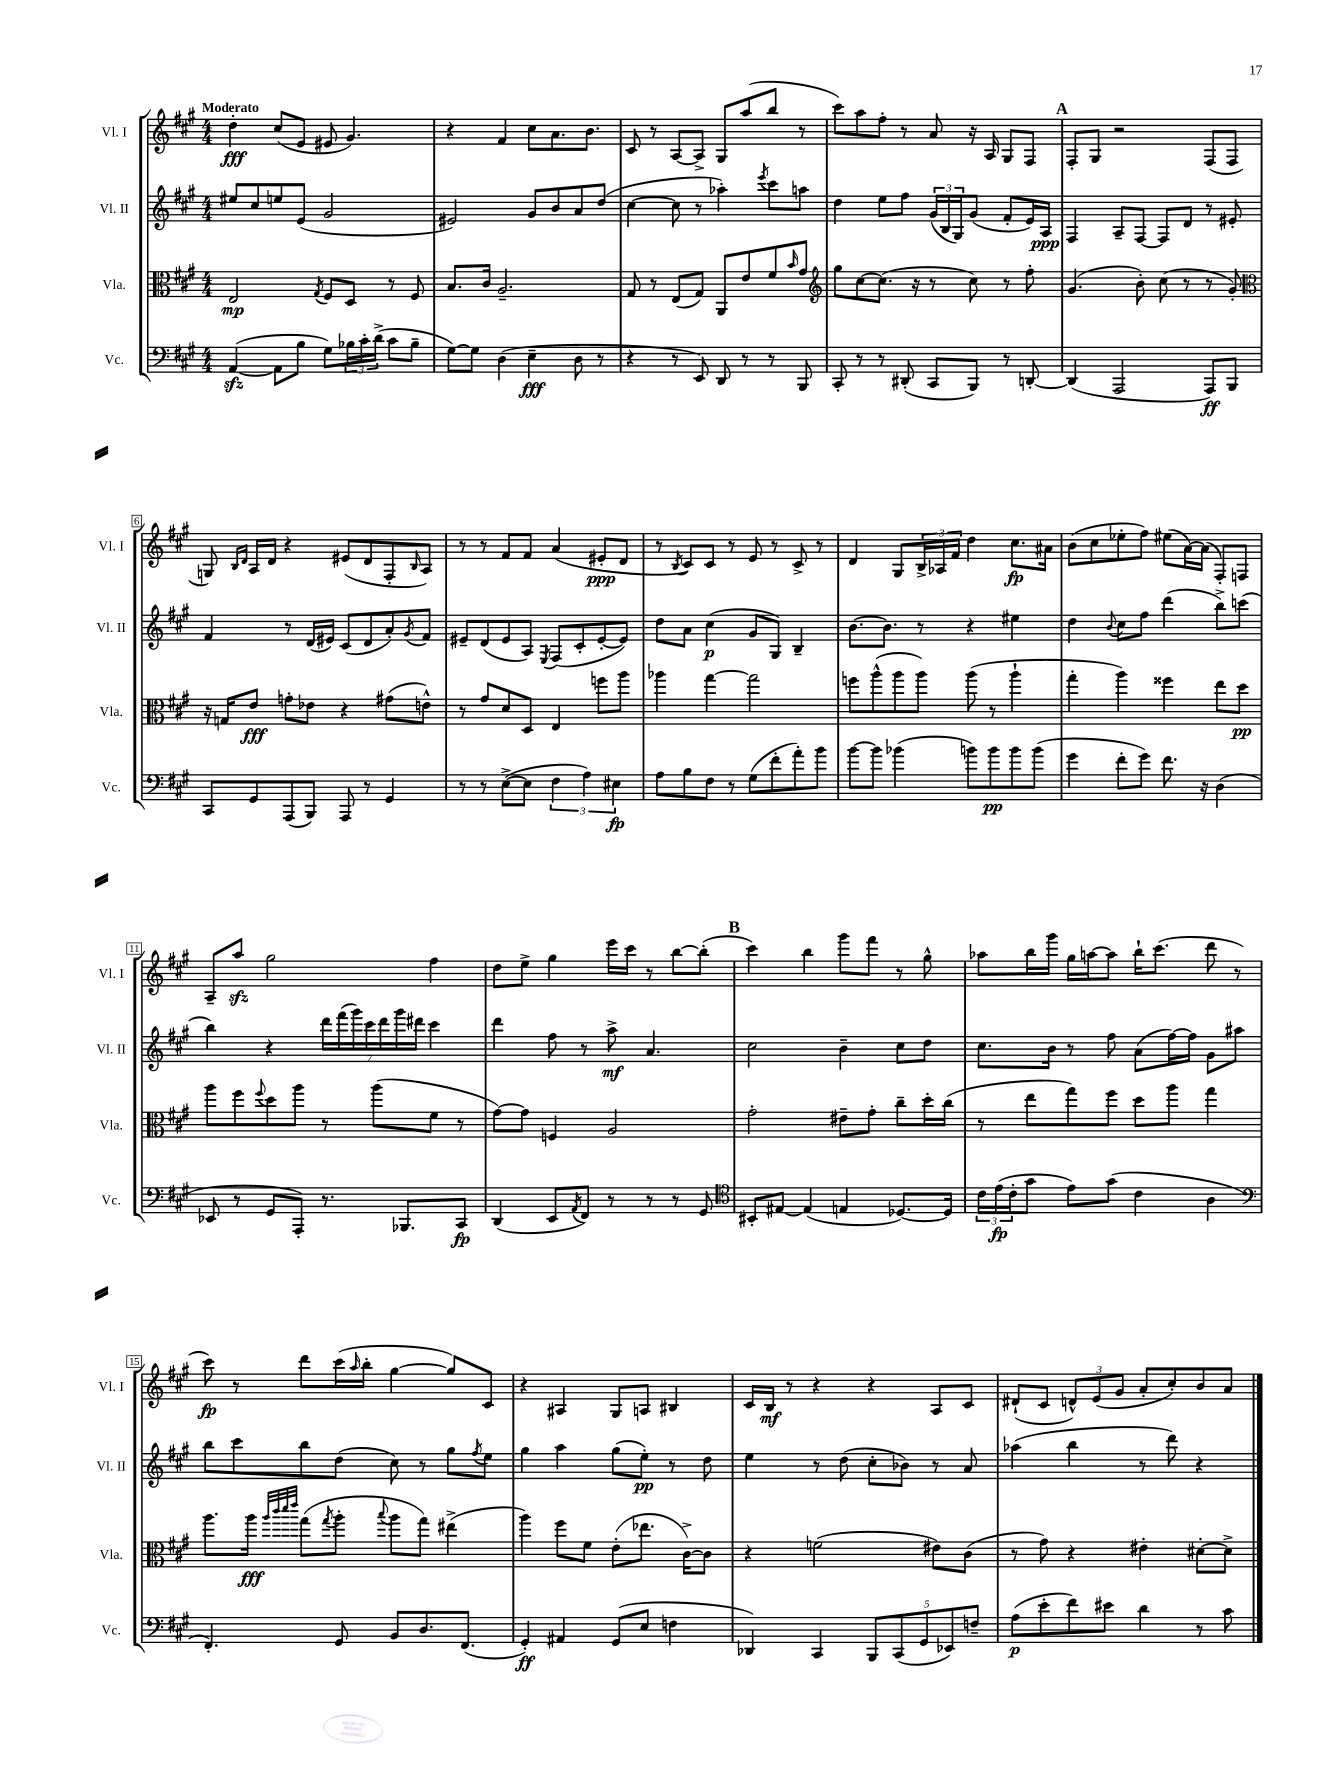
<<
\new StaffGroup <<
\new Staff = "s0" \with { instrumentName = "Vl. I" shortInstrumentName = "Vl. I" } {
    \clef treble \key a \major \numericTimeSignature \time 4/4 \tempo "Moderato"
    d''4-.\fff cis''8( e'8 eis'8 gis'4.) |
    r4 fis'4 cis''8 a'8. b'8. |
    cis'8 r8 a8~ a8-> gis8 a''8( b''8 r8 |
    cis'''8) a''8 fis''8-. r8 a'8 r16 a16 gis8 fis8 |
    \mark \markup { \bold "A" } fis8-. gis8 r2 fis8( fis8 |
    g8) \grace { b16 d'16 } a16 d'16 r4 eis'8( d'8 fis8-. \grace { b16 } a8) |
    r8 r8 fis'8 fis'8 a'4( eis'8-.\ppp d'8 |
    r8 \acciaccatura { b8 } cis'8) cis'8 r8 e'8 r8 cis'8-> r8 |
    d'4 gis8 \tuplet 3/2 { b16-> aes16 fis'16 } d''4 cis''8.\fp ais'16 |
    b'8( cis''8 ees''8-. fis''8) eis''8( a'16~) a'16( fis8-.) f8 |
    a8-- a''8\sfz gis''2 fis''4 |
    d''8 e''8-> gis''4 e'''16 cis'''16 r8 b''8~ b''8-.( |
    \mark \markup { \bold "B" } cis'''4) b''4 gis'''8 fis'''8 r8 gis''8-^ |
    aes''8 b''16 gis'''16 gis''16 a''16~ a''8 b''16-! cis'''8.( d'''8 r8 |
    cis'''8\fp) r8 d'''8 cis'''16( \grace { a''16 } b''16-. gis''4~ gis''8) cis'8 |
    r4 ais4 gis8 a8 bis4 |
    cis'16 b16\mf r8 r4 r4 a8 cis'8 |
    dis'8-!( cis'8 \tuplet 3/2 { d'8-^) e'8( gis'8 } a'8-. cis''8-.) b'8 a'8 \bar "|." |
}
\new Staff = "s1" \with { instrumentName = "Vl. II" shortInstrumentName = "Vl. II" } {
    \clef treble \key a \major \numericTimeSignature \time 4/4
    eis''8 cis''8 e''8 e'8( gis'2 |
    eis'2) gis'8 b'8 a'8 d''8( |
    cis''4~ cis''8 r8 aes''4-.) \acciaccatura { e'''8 } cis'''8 a''8 |
    d''4 e''8 fis''8 \tuplet 3/2 { gis'16( b16 gis16) } gis'8( fis'8-. e'16) a16\ppp |
    \mark \markup { \bold "A" } fis4 a8-- fis8~ fis8 d'8 r8 eis'8-. |
    fis'4 r8 d'16( eis'16) cis'8( d'8 a'8-.) \acciaccatura { gis'8 } fis'8 |
    eis'8-- d'8( eis'8 a8) \acciaccatura { e8 } fis8( cis'8-. eis'8~-. eis'8) |
    d''8 a'8 cis''4\p( gis'8 gis8) b4-- |
    b'8.~ b'8. r8 r4 eis''4 |
    d''4 \appoggiatura { b'8 } cis''8 fis''8 d'''4( b''8->) c'''8( |
    b''4) r4 \tuplet 7/4 { d'''16 fis'''16( gis'''16) cis'''16 d'''16 gis'''16 dis'''16 } cis'''4 |
    d'''4 fis''8 r8 a''8->\mf a'4. |
    \mark \markup { \bold "B" } cis''2 b'4-- cis''8 d''8 |
    cis''8. b'16 r8 fis''8 a'8( fis''16~) fis''16 gis'8 ais''8 |
    b''8 cis'''8 b''8 d''8( cis''8) r8 gis''8 \acciaccatura { fis''8 } e''8 |
    gis''4 a''4 gis''8( e''8-.\pp) r8 d''8 |
    e''4 r8 d''8( cis''8-. bes'8) r8 a'8 |
    aes''4( b''4 r8 d'''8) r4 \bar "|." |
}
\new Staff = "s2" \with { instrumentName = "Vla." shortInstrumentName = "Vla." } {
    \clef alto \key a \major \numericTimeSignature \time 4/4
    e2\mp \acciaccatura { gis8 } fis8 d8 r8 fis8 |
    b8. cis'16 a2.-- |
    gis8 r8 e8( gis8) a,8 e'8 fis'8 \grace { b'16 } gis'8 |
    \clef treble gis''8 cis''8~ cis''8.( r16 r8 cis''8) r8 fis''8-. |
    \mark \markup { \bold "A" } gis'4.( b'8-.) cis''8( r8 r8 gis'8-.) |
    \clef alto r16 g16 e'8\fff g'8-. ees'8 r4 gis'8( e'8-^) |
    r8 gis'8 d'8 d8 e4 f''8 a''8 |
    aes''4 gis''4~ gis''2 |
    f''8 a''8-^( a''8 a''8) a''8( r8 a''4-! |
    gis''4-. a''4) fisis''4 e''8 d''8\pp |
    a''8 fis''8 \appoggiatura { fis''8 } d''8 a''8 r8 a''8( fis'8 r8 |
    gis'8~) gis'8 f4 a2 |
    \mark \markup { \bold "B" } gis'2-. eis'8-- gis'8-. cis''8-- d''16-. cis''16( |
    r8 e''8 gis''8) fis''8 d''8 a''8 gis''4 |
    a''8. a''16\fff \grace { a''32 cis'''32 d'''32 e'''32 } gis''8( \acciaccatura { gis''8 } a''8-. \appoggiatura { b''8 } a''8 gis''8) eis''4->( |
    a''4) fis''8 fis'8 e'8-.( ees''8. cis'16~->) cis'8 |
    r4 f'2( eis'8) cis'8( |
    r8 gis'8) r4 eis'4-. dis'8~-. dis'8-> \bar "|." |
}
\new Staff = "s3" \with { instrumentName = "Vc." shortInstrumentName = "Vc." } {
    \clef bass \key a \major \numericTimeSignature \time 4/4
    a,4~\sfz( a,8 b8 gis8) \tuplet 3/2 { bes16 cis'16-. d'16->( } cis'8 bes8-- |
    gis8~) gis8 d4( e4--\fff d8 r8 |
    r4 r8 e,8) d,8 r8 r8 b,,8 |
    cis,8-. r8 r8 dis,8-.( cis,8 b,,8) r8 d,8~-. |
    \mark \markup { \bold "A" } d,4( a,,2 a,,8\ff) b,,8 |
    cis,8 gis,8 a,,8( b,,8) a,,8 r8 gis,4 |
    r8 r8 e8~->( e8 \tuplet 3/2 { fis4 a4) eis4\fp } |
    a8 b8 fis8 r8 gis8( fis'8-. a'8-.) b'8 |
    b'8~ b'8 bes'4( b'8) b'8\pp b'8 b'8( |
    gis'4 fis'8-. gis'8) fis'8. r16 d4( |
    ees,8 r8 gis,8 a,,8-.) r8. bes,,8. cis,8\fp |
    d,4( e,8 \acciaccatura { a,8 } fis,8) r8 r8 r8 gis,8 |
    \mark \markup { \bold "B" } \clef tenor bis,8-. eis8~ eis4( e4 des8.~) des16 |
    \tuplet 3/2 { cis'16 e'16\fp( cis'16-. } gis'8 e'8) gis'8( cis'4 a4 |
    \clef bass fis,4.-.) gis,8 b,8 d8. fis,8.( |
    gis,4-.\ff) ais,4 gis,8( e8 f4 |
    des,4) cis,4 \tuplet 5/4 { b,,8 cis,8( gis,8 ees,8) f8-- } |
    a8\p( e'8-. fis'8) eis'8 d'4 r8 cis'8 \bar "|." |
}
>>
>>
\layout { \context { \Score \override BarNumber.stencil = #(make-stencil-boxer 0.1 0.3 ly:text-interface::print) } }
